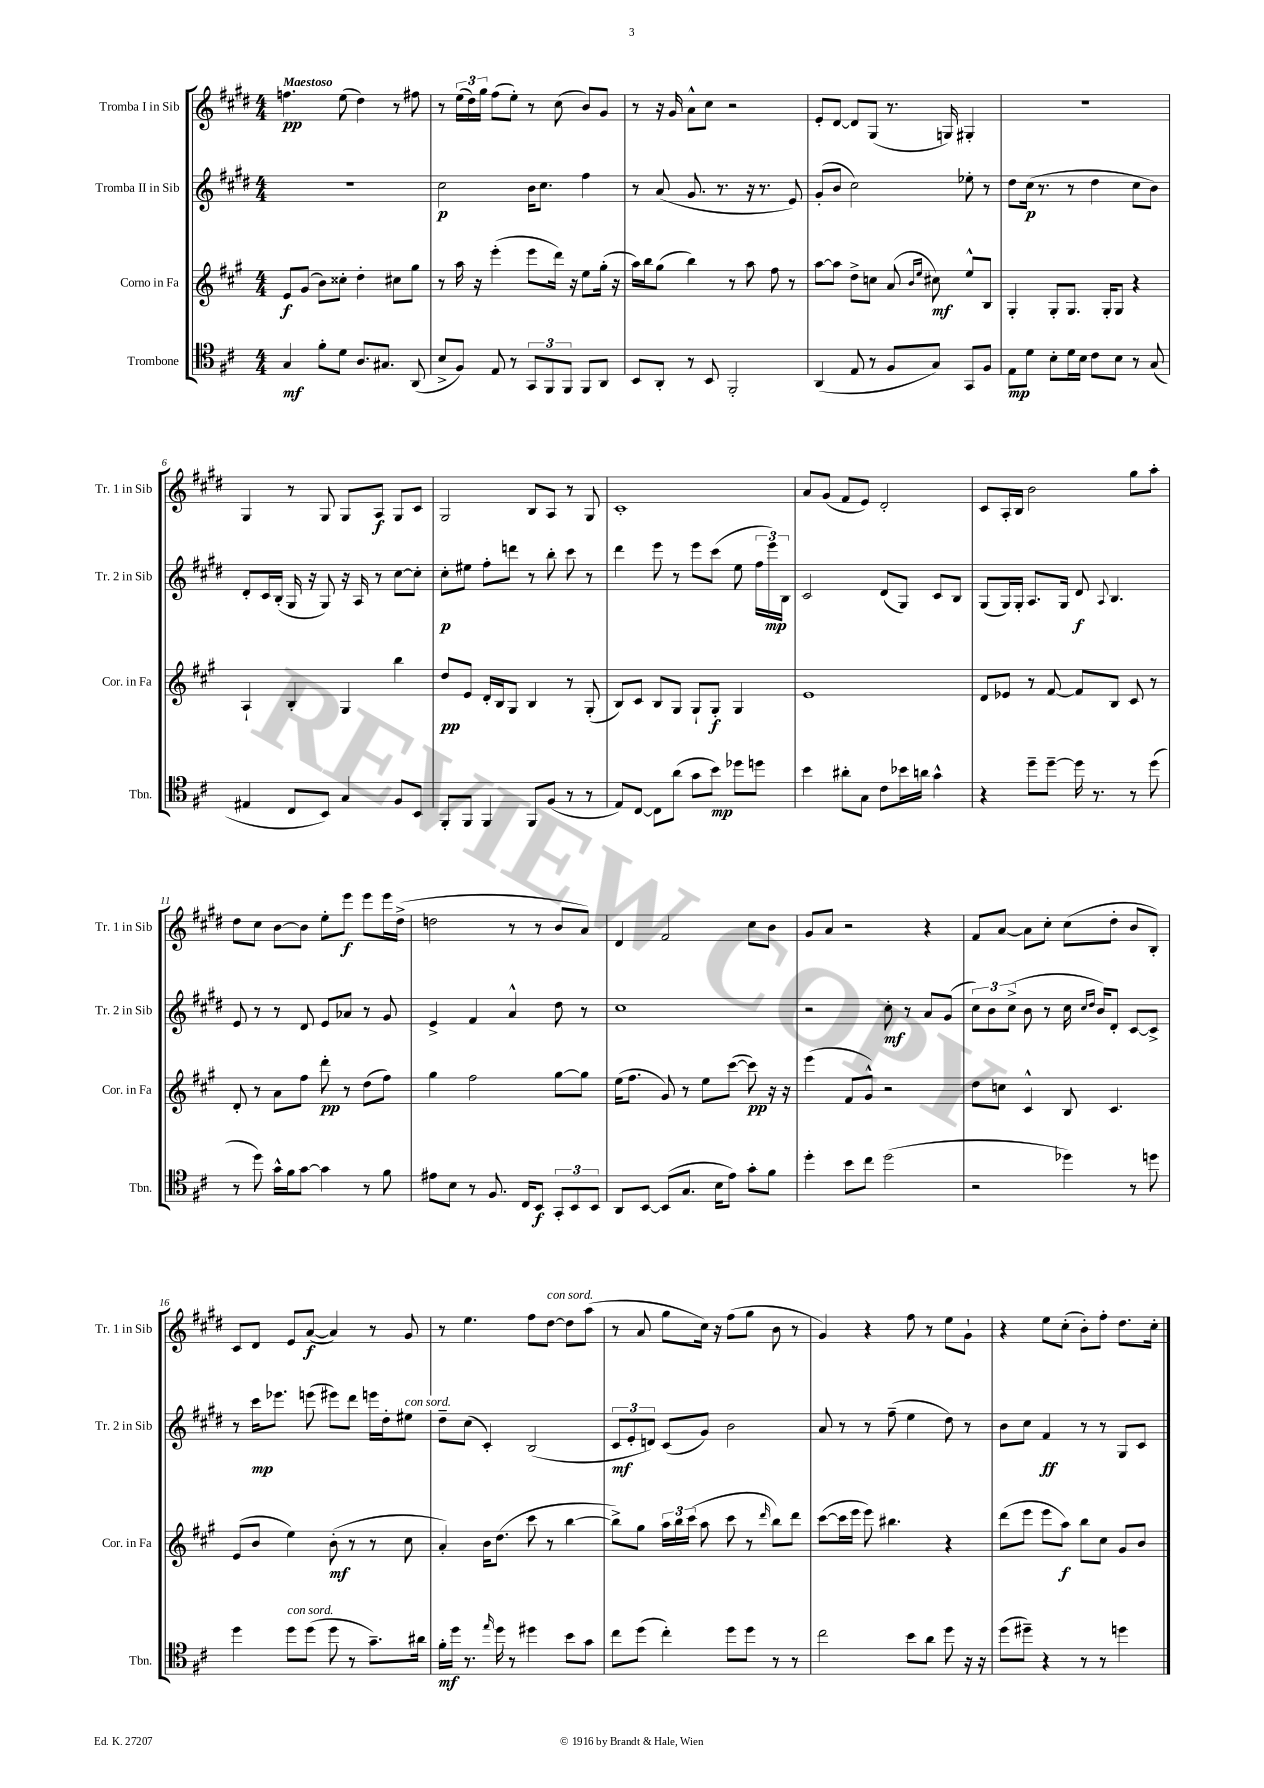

**kern	**dynam	**kern	**dynam	**kern	**dynam	**kern	**dynam
*part4	*part4	*part3	*part3	*part2	*part2	*part1	*part1
*staff4	*staff4	*staff3	*staff3	*staff2	*staff2	*staff1	*staff1
*I"Trombone	*	*I"Corno in Fa	*	*I"Tromba II in Sib	*	*I"Tromba I in Sib	*
*I'Tbn.	*	*I'Cor. in Fa	*	*I'Tr. 2 in Sib	*	*I'Tr. 1 in Sib	*
*clefC4	*	*clefG2	*	*clefG2	*	*clefG2	*
*k[f#c#]	*	*k[f#c#g#]	*	*k[f#c#g#d#]	*	*k[f#c#g#d#]	*
*M4/4	*	*M4/4	*	*M4/4	*	*M4/4	*
=1	=1	=1	=1	=1	=1	=1	=1
!	!	!	!	!	!	!LO:TX:a:B:t=Maestoso	!
4G/	mf	8e/L	f	1r	.	4.ffn\	pp
.	.	(8g#/J	.	.	.	.	.
8f#'\L	.	8b\L)	.	.	.	.	.
8d\J	.	8cc##X'\J	.	.	.	(8ee\	.
8.A/L	.	4dd'\	.	.	.	4dd#\)	.
8.G#X/J	.	.	.	.	.	.	.
.	.	8cc#X\L	.	.	.	8r	.
(8AA/	.	8gg#\J	.	.	.	8ff#X\	.
=2	=2	=2	=2	=2	=2	=2	=2
8B^/L	.	8r	.	2cc#\	p	8r	.
8F#/J)	.	16aa\	.	.	.	(24ee\LL	.
.	.	.	.	.	.	24dd#\)	.
.	.	16r	.	.	.	.	.
.	.	.	.	.	.	24gg#\JJ	.
8E/	.	(4eee'\	.	.	.	(8ff#\L	.
8r	.	.	.	.	.	8ee'\J)	.
12GG/L	.	8eee\L	.	16b\KL	.	8r	.
.	.	.	.	8.cc#\J	.	.	.
12FF#/	.	.	.	.	.	.	.
.	.	16ddd\Jk)	.	.	.	(8cc#\	.
12FF#/J	.	.	.	.	.	.	.
.	.	16r	.	.	.	.	.
8FF#/L	.	8ee\L	.	4ff#\	.	8b/L)	.
8AA/J	.	(16gg#'\Jk	.	.	.	8g#/J	.
.	.	16r	.	.	.	.	.
=3	=3	=3	=3	=3	=3	=3	=3
8BB/L	.	16aa\LL)	.	8r	.	8r	.
.	.	16bb\J	.	.	.	.	.
8AA'/J	.	(8gg#\J	.	(8a/	.	16r	.
.	.	.	.	.	.	16g#/	.
8r	.	4bb\)	.	8.g#/	.	8a^^\L	.
8BB/	.	.	.	.	.	8cc#\J	.
.	.	.	.	8.r	.	.	.
2FF#'/	.	8r	.	.	.	2r	.
.	.	8aa\	.	16r	.	.	.
.	.	.	.	8.r	.	.	.
.	.	8ff#\	.	.	.	.	.
.	.	8r	.	8e/)	.	.	.
=4	=4	=4	=4	=4	=4	=4	=4
(4AA/	.	[8aa\L	.	(8g#'/L	.	8e'/L	.
.	.	8aa\J]	.	8b/J	.	[8d#/J	.
8E/	.	8dd^\L	.	2cc#\)	.	8d#/L]	.
8r	.	8ccn\J	.	.	.	(8G#/J	.
8F#/L	.	(8a/	.	.	.	8.r	.
.	.	16qqb/LL	.	.	.	.	.
.	.	16qqee/JJ	.	.	.	.	.
8G/J)	.	8cc#X\)	mf	.	.	.	.
.	.	.	.	.	.	16Gn/)	.
8GG/L	.	8ee^^/L	.	8ee-X'\	.	4G#X'/	.
8F#/J	.	8B/J	.	8r	.	.	.
=5	=5	=5	=5	=5	=5	=5	=5
8E\L	mp	4G#'/	.	8dd#\L	.	1r	.
8d\J	.	.	.	(16cc#\Jk	p	.	.
.	.	.	.	8.r	.	.	.
8B'\L	.	8G#'/L	.	.	.	.	.
16d\L	.	8.G#/J	.	8r	.	.	.
16B\JJ	.	.	.	.	.	.	.
8c#\L	.	.	.	4dd#\	.	.	.
.	.	16G#'/KL	.	.	.	.	.
8B\J	.	8G#/J	.	.	.	.	.
8r	.	4r	.	8cc#\L	.	.	.
(8G/	.	.	.	8b\J)	.	.	.
!!LO:LB:g=z
=6	=6	=6	=6	=6	=6	=6	=6
4E#X/	.	4A`/	.	8d#'/L	.	4G#/	.
.	.	.	.	16c#/L	.	.	.
.	.	.	.	(16B'/JJ	.	.	.
8C#/L	.	4B'/	.	16G#/	.	8r	.
.	.	.	.	16r	.	.	.
8BB/J)	.	.	.	8G#/)	.	8G#/	.
4G/	.	4G#/	.	16r	.	8G#/L	.
.	.	.	.	16A/	.	.	.
.	.	.	.	8r	.	8A/J	f
8F#/L	.	4bb\	.	[8cc#\L	.	8G#/L	.
8BB/J	.	.	.	8cc#'\J]	.	8c#/J	.
=7	=7	=7	=7	=7	=7	=7	=7
8FF#'/L	.	8dd/L	pp	8cc#'\L	p	2G#/	.
8FF#/J	.	8e/J	.	8ee#X\J	.	.	.
4FF#/	.	16d'/LL	.	8ff#'\L	.	.	.
.	.	16B/J	.	.	.	.	.
.	.	8G#/J	.	8dddn\J	.	.	.
8FF#/L	.	4B/	.	8r	.	8B/L	.
(8F#/J	.	.	.	8bb'\	.	8A/J	.
8r	.	8r	.	8ccc#\	.	8r	.
8r	.	(8G#'/	.	8r	.	8G#/	.
=8	=8	=8	=8	=8	=8	=8	=8
8E/L)	.	8B/L)	.	4ddd#\	.	1c#'	.
[8C#/J	.	8c#/J	.	.	.	.	.
8C#\L]	.	8B/L	.	8eee\	.	.	.
(8a\J	.	8G#/J	.	8r	.	.	.
8g\L	.	8G#`/L	.	8eee\L	.	.	.
8b\J)	mp	8G#'/J	f	(8ccc#\J	.	.	.
8dd-X\L	.	4G#/	.	8ee\	.	.	.
8ddn\J	.	.	.	24ff#\LL	.	.	.
.	.	.	.	24eee\)	mp	.	.
.	.	.	.	24B\JJ	.	.	.
=9	=9	=9	=9	=9	=9	=9	=9
4b\	.	1e	.	2c#/	.	8a/L	.
.	.	.	.	.	.	(8g#/J	.
8a#X'\L	.	.	.	.	.	8f#/L	.
8G\J	.	.	.	.	.	8e/J)	.
8c#\L	.	.	.	(8d#/L	.	2d#'/	.
16b-X\L	.	.	.	8G#/J)	.	.	.
16an\JJ	.	.	.	.	.	.	.
4g^^\	.	.	.	8c#/L	.	.	.
.	.	.	.	8B/J	.	.	.
=10	=10	=10	=10	=10	=10	=10	=10
4r	.	8d/L	.	(8G#/L	.	8c#/L	.
.	.	8e-X/J	.	16G#/L)	.	16A'/L	.
.	.	.	.	16G#'/JJ	.	16B/JJ	.
8dd~\L	.	8r	.	8.A/L	.	2b\	.
[8dd~\J	.	[8f#/	.	.	.	.	.
.	.	.	.	16G#/Jk	.	.	.
16dd\]	.	8f#/L]	.	8d#/	f	.	.
8.r	.	.	.	.	.	.	.
.	.	.	.	8qqA/	.	.	.
.	.	8B/J	.	4.B/	.	.	.
8r	.	8c#/	.	.	.	8gg#\L	.
(8dd\	.	8r	.	.	.	8aa'\J	.
!!LO:LB:g=z
=11	=11	=11	=11	=11	=11	=11	=11
8r	.	8d'/	.	8e/	.	8dd#\L	.
8dd\)	.	8r	.	8r	.	8cc#\J	.
16g^^\LL	.	8a\L	.	8r	.	[8b\L	.
16f#\J	.	.	.	.	.	.	.
[8g\J	.	8ff#\J	.	8d#/	.	8b\J]	.
4g\]	.	8ddd'\	pp	8e/L	.	8ee'\L	.
.	.	8r	.	8a-X/J	.	8eee\J	f
8r	.	(8dd\L	.	8r	.	8eee\L	.
8f#\	.	8ff#\J)	.	8g#/	.	16eee\L	.
.	.	.	.	.	.	(16dd#^\JJ	.
=12	=12	=12	=12	=12	=12	=12	=12
8e#X\L	.	4gg#\	.	4e^/	.	2ddn\	.
8B\J	.	.	.	.	.	.	.
8r	.	2ff#\	.	4f#/	.	.	.
8.F#/	.	.	.	.	.	.	.
.	.	.	.	4a^^/	.	8r	.
16C#/KL	.	.	.	.	.	.	.
8BB/J	f	.	.	.	.	8r	.
12GG'/L	.	[8gg#\L	.	8dd#\	.	8b/L	.
12BB/	.	.	.	.	.	.	.
.	.	8gg#\J]	.	8r	.	8a/J)	.
12BB/J	.	.	.	.	.	.	.
=13	=13	=13	=13	=13	=13	=13	=13
8AA/L	.	(16ee\KL	.	1cc#	.	4d#/	.
.	.	8.ff#\J	.	.	.	.	.
[8BB/J	.	.	.	.	.	.	.
(8BB/L]	.	8g#/)	.	.	.	2f#/	.
8.G/J	.	8r	.	.	.	.	.
.	.	8ee\L	.	.	.	.	.
16B\KL	.	.	.	.	.	.	.
8e\J)	.	([8ccc#\J	.	.	.	.	.
8g'\L	.	8ccc#\])	pp	.	.	8cc#\L	.
8f#\J	.	16r	.	.	.	8b\J	.
.	.	16r	.	.	.	.	.
=14	=14	=14	=14	=14	=14	=14	=14
4dd'\	.	(4eee\	.	2r	.	8g#/L	.
.	.	.	.	.	.	8a/J	.
8b\L	.	8f#/L	.	.	.	2r	.
8cc#\J	.	8g#^^/J)	.	.	.	.	.
(2dd\	.	2r	.	8cc#'\	mf	.	.
.	.	.	.	8r	.	.	.
.	.	.	.	8a/L	.	4r	.
.	.	.	.	(8g#/J	.	.	.
=15	=15	=15	=15	=15	=15	=15	=15
2r	.	8dd\L	.	12cc#\L)	.	8f#/L	.
.	.	.	.	12b\	.	.	.
.	.	8ccn\J	.	.	.	[8a/J	.
.	.	.	.	(12cc#^\J	.	.	.
.	.	4c#^^/	.	8b\	.	8a\L]	.
.	.	.	.	8r	.	8cc#'\J	.
4dd-X\)	.	8B/	.	16cc#\	.	(8cc#\L	.
.	.	.	.	16qqcc#/LL	.	.	.
.	.	.	.	16qqdd#/JJ	.	.	.
.	.	.	.	16b/KL)	.	.	.
.	.	4.c#/	.	8d#'/J	.	8dd#'\J	.
8r	.	.	.	[8c#/L	.	8b/L	.
8ddn\	.	.	.	8c#^/J]	.	8B'/J)	.
!!LO:LB:g=z
=16	=16	=16	=16	=16	=16	=16	=16
4dd\	.	(8e/L	.	8r	.	8c#/L	.
.	.	8b/J	.	16ccc#\KL	mp	8d#/J	.
.	.	.	.	8.eee-X\J	.	.	.
!LO:TX:a:i:t=con sord.	!	!	!	!	!	!	!
8dd\L	.	4ee\)	.	.	.	8e/L	.
(8dd\J	.	.	.	(8eeen\	.	([8a/J	f
8dd\	.	(8b'\	mf	8eee#X\L)	.	4a/])	.
8r	.	8r	.	8ddd#\J	.	.	.
8.g~\L)	.	8r	.	16eeen\LL	.	8r	.
.	.	.	.	16dd#'\J	.	.	.
!	!	!	!	!LO:TX:a:i:t=con sord.	!	!	!
.	.	8cc#\	.	8ee#X\J	.	8g#/	.
16a#X\Jk	.	.	.	.	.	.	.
=17	=17	=17	=17	=17	=17	=17	=17
16f#'\LL	mf	4a'/)	.	8dd#~\L	.	8r	.
16dd\JJ	.	.	.	.	.	.	.
8.r	.	.	.	(8cc#\J	.	4.ee\	.
.	.	16b\KL	.	4c#'/)	.	.	.
16qqee/	.	.	.	.	.	.	.
16dd\	.	(8.dd\J	.	.	.	.	.
8r	.	.	.	.	.	.	.
4dd#X\	.	8ccc#\	.	(2B/	.	8ff#\L	.
!	!	!	!	!	!	!LO:TX:a:i:t=con sord.	!
.	.	8r	.	.	.	[8dd#\J	.
8b\L	.	[4bb\	.	.	.	8dd#\L]	.
8g\J	.	.	.	.	.	(8aa\J	.
=18	=18	=18	=18	=18	=18	=18	=18
8cc#\L	.	8bb^\L])	.	12c#/L	mf	8r	.
.	.	.	.	12e'/	.	.	.
(8dd\J	.	8gg#\J	.	.	.	8a/	.
.	.	.	.	12dn/J)	.	.	.
4cc#'\)	.	24aa\LL	.	(8c#/L	.	8gg#\L	.
.	.	24bb\	.	.	.	.	.
.	.	(24ccc#\JJ	.	.	.	.	.
.	.	8aa\	.	8g#/J)	.	16cc#\Jk)	.
.	.	.	.	.	.	16r	.
8dd\L	.	8ccc#\	.	2b\	.	(8ff#\L	.
8dd\J	.	8r	.	.	.	8gg#\J	.
.	.	16qqddd/	.	.	.	.	.
8r	.	8bb\L)	.	.	.	8b\	.
8r	.	8ddd\J	.	.	.	8r	.
=19	=19	=19	=19	=19	=19	=19	=19
2cc#\	.	([8ccc#\L	.	8a/	.	4g#/)	.
.	.	16ccc#\L]	.	8r	.	.	.
.	.	16eee\JJ	.	.	.	.	.
.	.	8eee\)	.	8r	.	4r	.
.	.	4.bb#X\	.	(8ff#~\	.	.	.
8b\L	.	.	.	4ee\	.	8ff#\	.
8a\J	.	.	.	.	.	8r	.
8dd\	.	4r	.	8dd#\)	.	8ee\L	.
16r	.	.	.	8r	.	8g#`\J	.
16r	.	.	.	.	.	.	.
=20	=20	=20	=20	=20	=20	=20	=20
(8dd\L	.	(8ddd\L	.	8b\L	.	4r	.
8dd#X~\J)	.	8eee\J	.	8cc#\J	.	.	.
4r	.	8eee\L	.	4f#/	ff	8ee\L	.
.	.	8aa\J)	f	.	.	(8cc#'\J	.
8r	.	8bb\L	.	8r	.	8b'\L)	.
8r	.	8cc#\J	.	8r	.	8ff#'\J	.
4ddn\	.	8g#/L	.	8G#/L	.	8.dd#\L	.
.	.	8b/J	.	8c#/J	.	.	.
.	.	.	.	.	.	16cc#'\Jk	.
==	==	==	==	==	==	==	==
*-	*-	*-	*-	*-	*-	*-	*-
